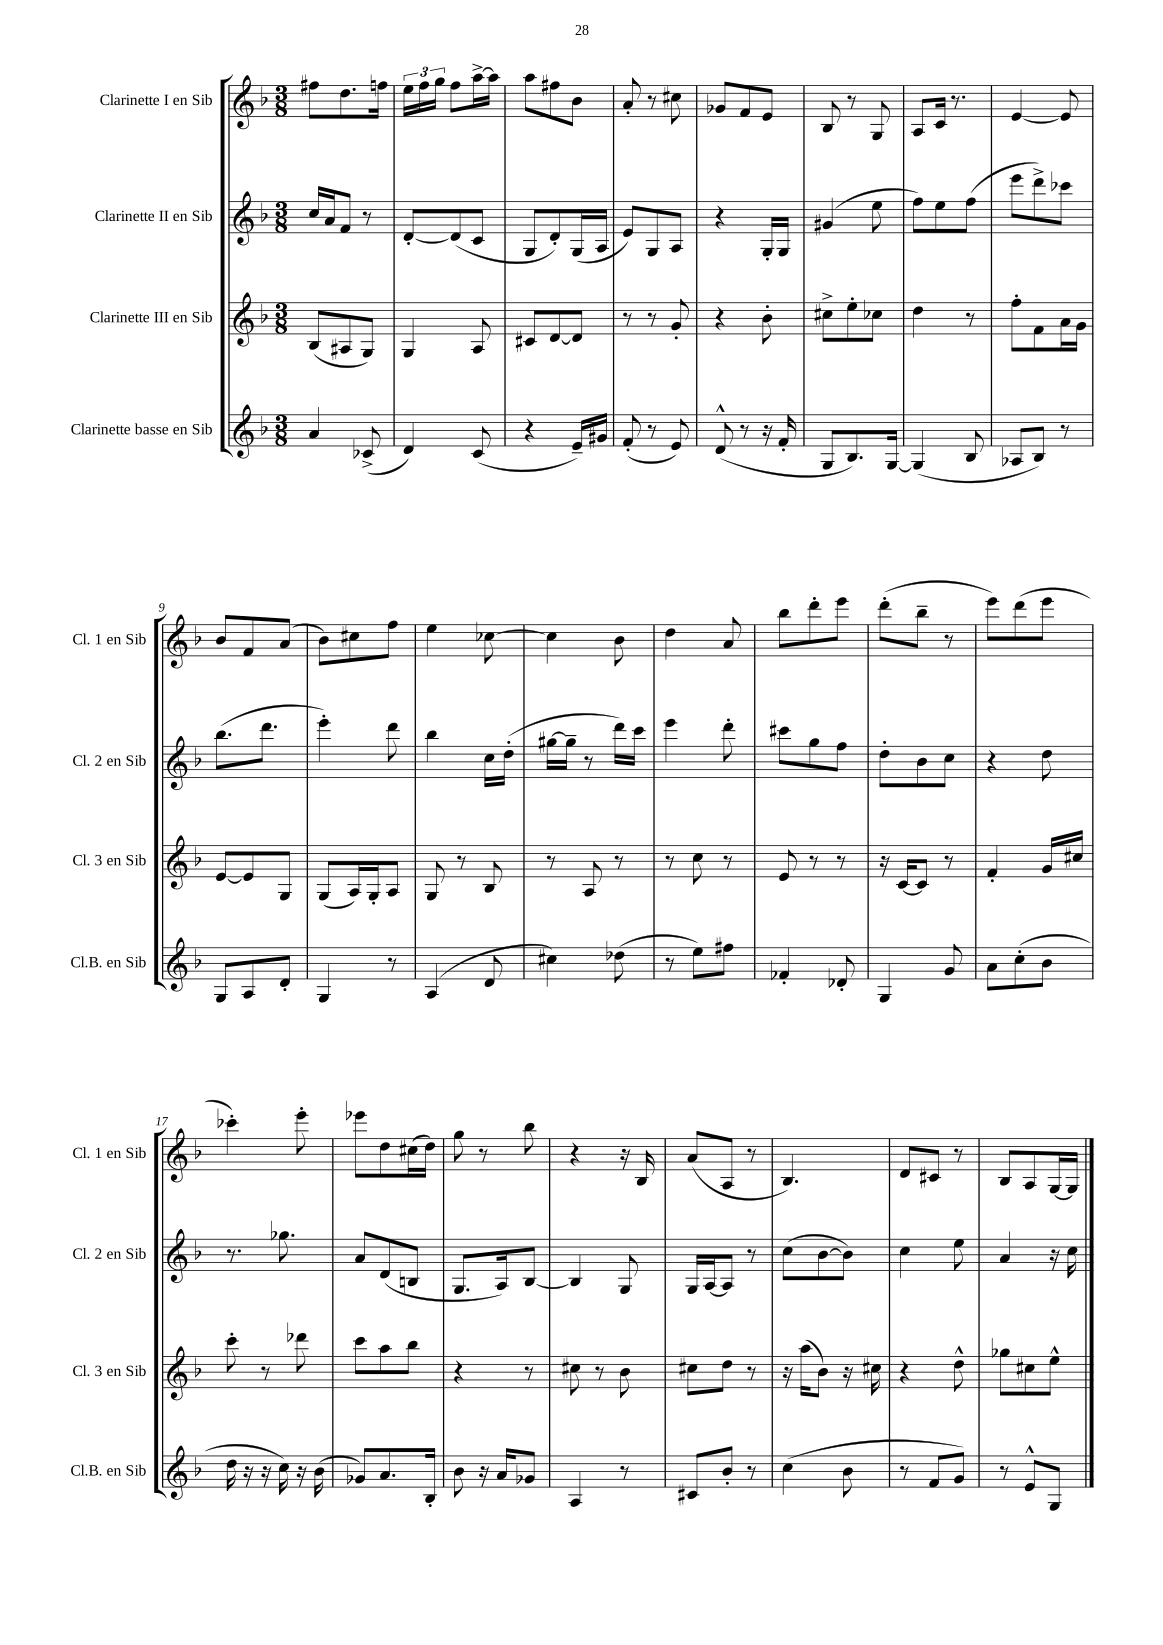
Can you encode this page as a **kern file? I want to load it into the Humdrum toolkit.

**kern	**kern	**kern	**kern
*staff4	*staff3	*staff2	*staff1
*clefG2	*clefG2	*clefG2	*clefG2
*k[b-]	*k[b-]	*k[b-]	*k[b-]
*M3/8	*M3/8	*M3/8	*M3/8
4a/	(8B-/L	16cc/LL	8ff#\L
.	.	16a/J	.
.	8A#/	8f/J	8.dd\
(8c-^/	8G/J)	8r	.
.	.	.	16ff\Jk
=	=	=	=
4d/)	4G/	[8d'/L	24ee\LL
.	.	.	24ff\
.	.	.	24gg\JJ
.	.	(8d/]	8ff\L
(8c/	8A/	8c/J	[16aa^\L
.	.	.	16aa\]JJ
=	=	=	=
4r	8c#/L	8G/L	8aa\L
.	[8d/	8d'/)	8ff#\
16e~/LL)	8d/]J	(16G/L	8b-\J
16g#/JJ	.	16A/JJ	.
=	=	=	=
(8f'/	8r	8e/L)	8a'/
8r	8r	8G/	8r
8e/)	8g'/	8A/J	8cc#\
=	=	=	=
(8d^^/	4r	4r	8g-/L
8r	.	.	8f/
16r	8b-'\	16G'/LL	8e/J
16f'/	.	16G/JJ	.
=	=	=	=
8G/L	8cc#^\L	(4g#/	8B-/
8.B-/)	8ee'\	.	8r
.	8cc-\J	8ee\	8G/
[16G/Jk	.	.	.
=	=	=	=
(4G/]	4dd\	8ff\L)	8A/L
.	.	8ee\	16c/Jk
.	.	.	8.r
8B-/	8r	(8ff\J	.
=	=	=	=
8A-/L	8ff'\L	8eee\L	[4e/
8B-/J)	8f\	8ddd^\)	.
8r	16a\L	8ccc-\J	8e/]
.	16g\JJ	.	.
=	=	=	=
8G/L	[8e/L	(8.bb-\L	8b-/L
8A/	8e/]	.	8f/
.	.	8.ddd\J	.
8d'/J	8G/J	.	(8a/J
=	=	=	=
4G/	(8G/L	4eee'\)	8b-\L)
.	16A/L)	.	8cc#\
.	16G'/J	.	.
8r	8A/J	8ddd\	8ff\J
=	=	=	=
(4A/	8G/	4bb-\	4ee\
.	8r	.	.
8d/	8B-/	16cc\LL	[8cc-\
.	.	(16dd'\JJ	.
=	=	=	=
4cc#\)	8r	[16gg#\LL	4cc-\]
.	.	16gg#~\]JJ	.
.	8A/	8r	.
(8dd-\	8r	16ddd\LL)	8b-\
.	.	16ccc\JJ	.
=	=	=	=
8r	8r	4eee\	4dd\
8ee\L)	8cc\	.	.
8ff#\J	8r	8ddd'\	8a/
=	=	=	=
4f-'/	8e/	8ccc#\L	8bb-\L
.	8r	8gg\	8ddd'\
8d-'/	8r	8ff\J	8eee\J
=	=	=	=
4G/	16r	8dd'\L	(8ddd'\L
.	[16c/LK	.	.
.	8c/]J	8b-\	8bb-~\J
8g/	8r	8cc\J	8r
=	=	=	=
8a\L	4f'/	4r	8eee\L)
(8cc'\	.	.	(8ddd\
8b-\J	16g/LL	8dd\	8eee\J
.	16cc#/JJ	.	.
=	=	=	=
16dd\	8ccc'\	8.r	4ccc-'\)
16r	.	.	.
16r	8r	.	.
16cc\)	.	8.gg-\	.
16r	8ddd-\	.	8eee'\
(16b-\	.	.	.
=	=	=	=
8g-/L)	8ccc\L	8a/L	8eee-\L
8.a/	8aa\	(8d/	8dd\
.	8bb-\J	8B/J	(16cc#\L
16B-'/Jk	.	.	16dd\JJ)
=	=	=	=
8b-\	4r	8.G/L	8gg\
16r	.	.	8r
16a/LK	.	16A/k)	.
8g-/J	8r	[8B-/J	8bb-\
=	=	=	=
4A/	8cc#\	4B-/]	4r
.	8r	.	.
8r	8b-\	8G/	16r
.	.	.	16B-/
=	=	=	=
8c#/L	8cc#\L	16G/LL	(8a/L
.	.	[16A/J	.
8b-'/J	8dd\J	8A/]J	8A/J
8r	8r	8r	8r
=	=	=	=
(4cc\	16r	(8cc\L	4.B-/)
.	(16aa\LK	.	.
.	8b-\J)	[8b-\	.
8b-\	16r	8b-\]J)	.
.	16cc#\	.	.
=	=	=	=
8r	4r	4cc\	8d/L
8f/L	.	.	8c#/J
8g/J)	8dd^^\	8ee\	8r
=	=	=	=
8r	8gg-\L	4a/	8B-/L
8e^^/L	8cc#\	.	8A/
8G/J	8ee^^\J	16r	[16G/L
.	.	16cc\	16G/]JJ
==	==	==	==
*-	*-	*-	*-
